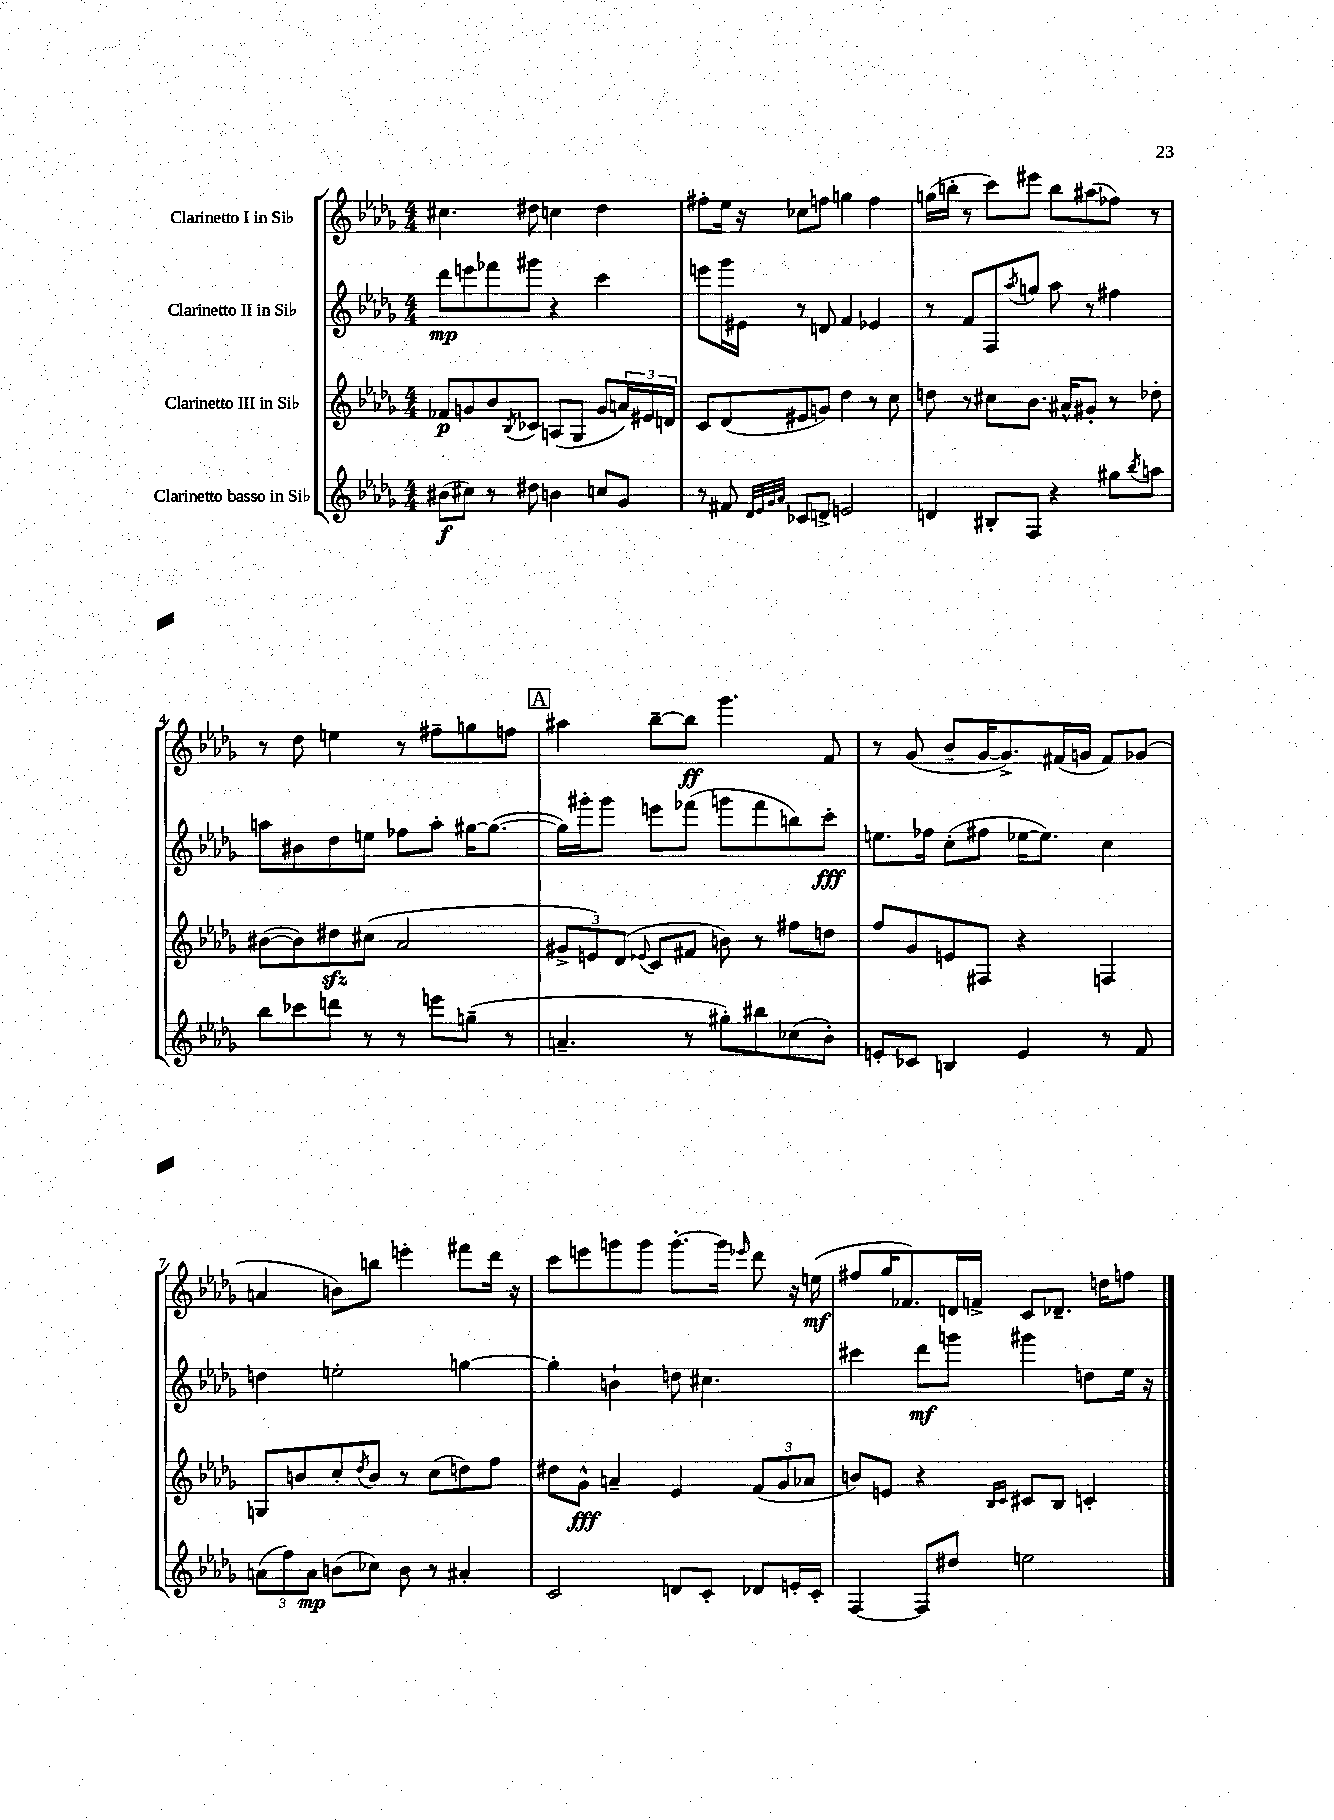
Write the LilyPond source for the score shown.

<<
\new StaffGroup <<
\new Staff = "s0" \with { instrumentName = "Clarinetto I in Sib" } {
    \clef treble \key des \major \numericTimeSignature \time 4/4
    cis''4. dis''8 c''4 dis''4 |
    fis''8-. ees''16 r16 ces''8 f''8 g''4 f''4 |
    g''16( b''16-. r8 c'''8) eis'''8 b''8 ais''8( fes''8) r8 |
    r8 des''8 e''4 r8 fis''8-- g''8 f''8 |
    \mark \markup { \box "A" } ais''4 bes''8~-- bes''8\ff ges'''4. f'8 |
    r8 ges'8( bes'8-- ges'16~ ges'8.->) fis'16( g'16 fis'8) ges'8( |
    a'4 b'8) b''8 e'''4-. fis'''8 des'''16 r16 |
    c'''8 e'''8 g'''8 g'''8 g'''8.~-. g'''16 \grace { ees'''16 } des'''8 r16 e''16\mf( |
    fis''8 ges''16 fes'8.) d'16 f'16-> c'8 des'8.-- d''16 f''8 \bar "|." |
}
\new Staff = "s1" \with { instrumentName = "Clarinetto II in Sib" } {
    \clef treble \key des \major \numericTimeSignature \time 4/4
    des'''8\mp e'''8 fes'''8 gis'''8 r4 c'''4 |
    e'''8 ges'''16 eis'16 r8 d'8 f'4 ees'4 |
    r8 f'8 f8 \acciaccatura { aes''8 } g''8 aes''8 r8 fis''4 |
    a''8 bis'8 des''8 e''8 fes''8 a''8-. gis''16~ gis''8.~( |
    \mark \markup { \box "A" } gis''16) gis'''16-. gis'''8 e'''8 fes'''8( g'''8 fes'''8 b''8) c'''8-.\fff |
    e''8. fes''16 c''8-.( fis''8 ees''16~ ees''8.) c''4 |
    d''4 e''2-. g''4~ |
    g''4-. b'4-! d''8 cis''4. |
    cis'''4 des'''8\mf g'''8 gis'''4 d''8 ees''16 r16 \bar "|." |
}
\new Staff = "s2" \with { instrumentName = "Clarinetto III in Sib" } {
    \clef treble \key des \major \numericTimeSignature \time 4/4
    fes'8\p g'8 bes'8 \acciaccatura { bes8 } ces'8 a8( ges8 g'8 \tuplet 3/2 { a'16) eis'16 d'16 } |
    c'8 des'8( eis'8 g'8) des''4 r8 c''8 |
    d''8 r8 cis''8 bes'8. ais'16-^ gis'8-. r8 des''8-. |
    bis'8~( bis'8) dis''8\sfz cis''8( aes'2 |
    \mark \markup { \box "A" } \tuplet 3/2 { gis'8-> e'8) des'8( } \appoggiatura { ees'8 } c'8 fis'8 b'8) r8 fis''8 d''8 |
    f''8 ges'8 e'8 fis8 r4 f4 |
    g8 b'8 c''8-. \acciaccatura { des''8 } b'8 r8 c''8( d''8) f''8 |
    dis''8 ges'8-^\fff a'4-- ees'4 \tuplet 3/2 { f'8( ges'8 aes'8 } |
    b'8) e'8 r4 \grace { bes16 c'16 } cis'8 bes8 c'4-. \bar "|." |
}
\new Staff = "s3" \with { instrumentName = "Clarinetto basso in Sib" } {
    \clef treble \key des \major \numericTimeSignature \time 4/4
    bis'8\f( cis''8) r8 dis''8 b'4 c''8 ges'8 |
    r8 fis'8 \grace { des'32 ees'32 ges'32 aes'32 } ces'8 d'8-> e'2 |
    d'4 bis8-. f8 r4 gis''8 \acciaccatura { bes''8 } a''8 |
    bes''8 ces'''8 d'''8 r8 r8 e'''8 g''8--( r8 |
    \mark \markup { \box "A" } a'4.-- r8 gis''8-.) bis''8 ces''8( bes'8-.) |
    e'8-. ces'8 b4 e'4 r8 f'8 |
    \tuplet 3/2 { a'8( f''8) a'8\mp } b'8( ces''8) b'8 r8 ais'4-. |
    c'2 d'8 c'8-. des'8 e'16-. c'16-. |
    f4~ f8 dis''8 e''2 \bar "|." |
}
>>
>>
